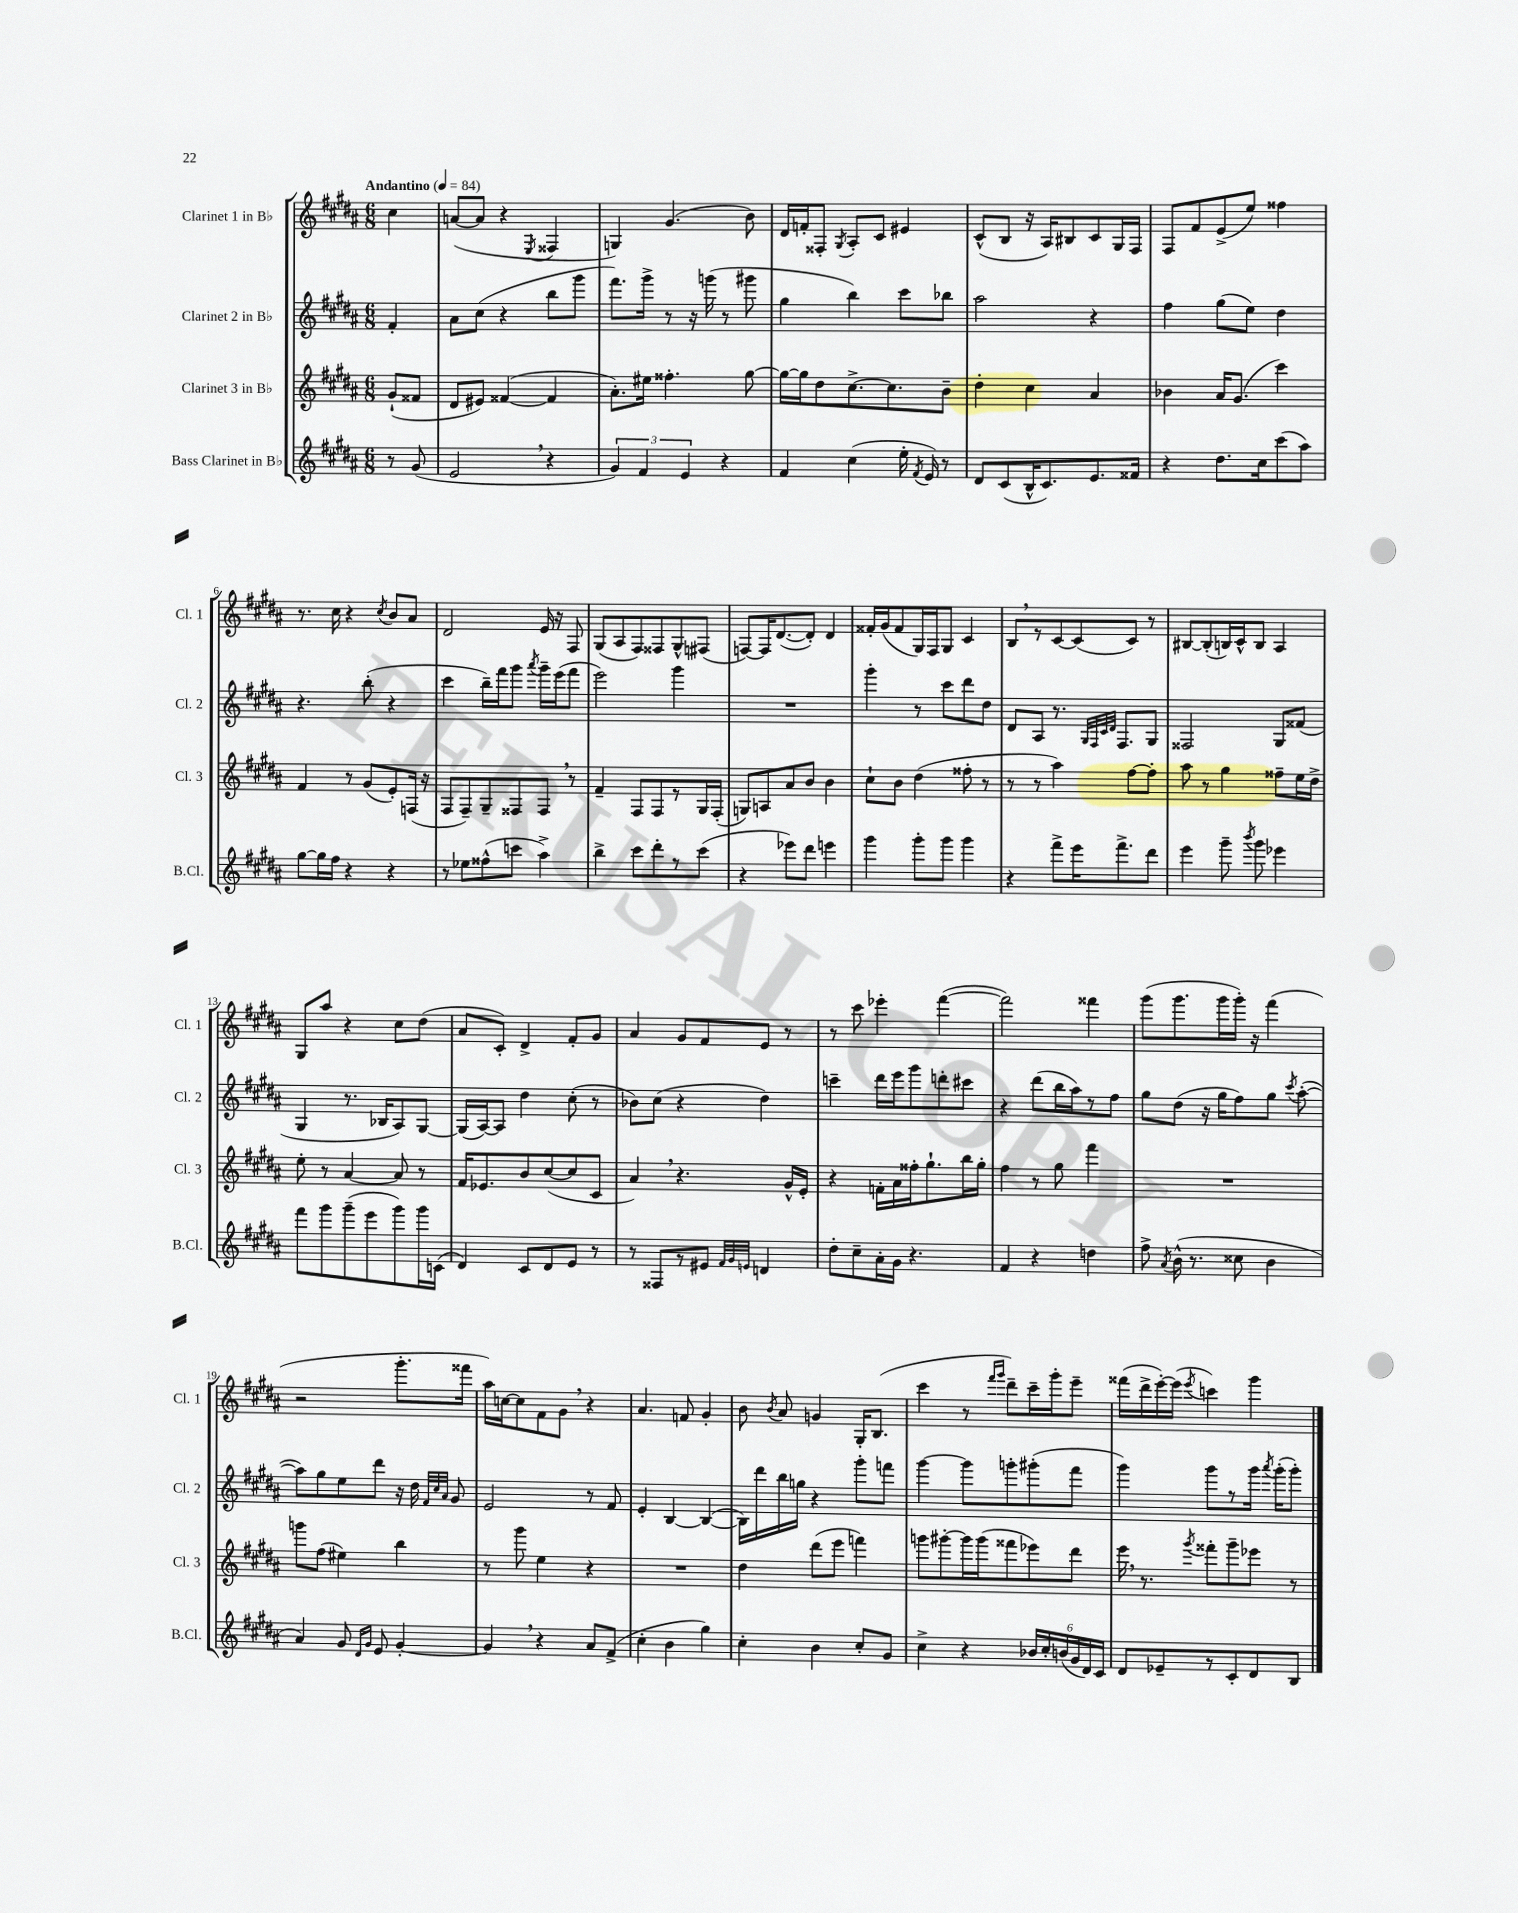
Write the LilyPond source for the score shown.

<<
\new StaffGroup <<
\new Staff = "s0" \with { instrumentName = "Clarinet 1 in Bb" shortInstrumentName = "Cl. 1" } {
    \clef treble \key b \major \numericTimeSignature \time 6/8 \partial 4 \tempo "Andantino" 4 = 84
    \autoBeamOff cis''4 |
    a'8[~( a'8] r4 \acciaccatura { e8 } fisis4 |
    g4) gis'4.( b'8) |
    dis'16[ f'16-. fisis8]-. \acciaccatura { gis8 } ais8[-. cis'8] eis'4 |
    cis'8[-^( b8] r16 ais16[) bis8 cis'8 gis16 fis16] |
    fis8[ fis'8 e'8->( e''8]) fisis''4 |
    r8. cis''16 r4 \acciaccatura { cis''8 } b'8[ ais'8] |
    dis'2 e'16 r16 fis8 |
    gis8[( ais8 fis8) fisis8 gis8-^ fis8]( |
    f8[~) f16 dis'8.~( dis'8]-.) dis'4 |
    fisis'16[-. gis'16( fisis'8 gis16) fis16 gis8] cis'4 |
    b8[ \breathe r8 cis'8~ cis'8( cis'8]) r8 |
    bis8[~ bis8-.( b16) cis'16-^ b8] ais4 |
    gis8[ ais''8] r4 cis''8[ dis''8]( |
    ais'8[ cis'8]-.) dis'4-> fis'8[-. gis'8] |
    ais'4 gis'8[ fis'8 e'8] r8 |
    r8 cis'''8 ees'''4-. fis'''4~( |
    fis'''2) fisis'''4 |
    gis'''8[( gis'''8. gis'''16 gis'''16]-.) r16 fis'''4( |
    r2 gis'''8.[-. fisis'''16] |
    ais''16[) c''16~ c''8 fis'8 gis'8] \breathe r4 |
    ais'4. f'8 gis'4-. |
    b'8 \acciaccatura { b'8 } ais'8 g'4 gis16[-. b8.]( |
    cis'''4 r8 \grace { fis'''16[ gis'''16] } dis'''8[--) cis'''16-- gis'''16-. e'''8]-- |
    fisis'''16[( dis'''16-> e'''16~-.) e'''16]( \acciaccatura { e'''8 } c'''4) gis'''4 \bar "|." |
}
\new Staff = "s1" \with { instrumentName = "Clarinet 2 in Bb" shortInstrumentName = "Cl. 2" } {
    \clef treble \key b \major \numericTimeSignature \time 6/8 \partial 4
    \autoBeamOff fis'4-. |
    ais'8[ cis''8]( r4 b''8[ gis'''8] |
    fis'''8.[) gis'''16]-> r8 r16 g'''16( r8 gis'''8 |
    gis''4 b''4) cis'''8[ bes''8] |
    ais''2 r4 |
    fis''4 gis''8[( e''8]) dis''4 |
    r4. b''8-.( r4 |
    cis'''4 b''16[--) fis'''16 gis'''8] \acciaccatura { ais'''8 } gis'''16[-- e'''16( fis'''8] |
    e'''2) gis'''4 |
    R2. |
    gis'''4-. r8 cis'''8[ dis'''8 dis''8] |
    dis'8[ ais8] r8. \grace { gis32[ fis32 cis'32 dis'32] } fis8.[ gis8] |
    fisis2 gis8[ fisis'8]( |
    gis4 r8. bes16[ ais8) gis8]~ |
    gis16[( ais16~) ais8] dis''4 cis''8-.( r8 |
    bes'8[) cis''8]( r4 dis''4) |
    c'''4-- dis'''16[ e'''16 gis'''8 d'''8-. cis'''8] |
    r4 dis'''8[( b''16 ais''16) r8 fis''8] |
    gis''8[ dis''8]( r16 gis''16[ fis''8) gis''8] \acciaccatura { cis'''8 } ais''8~-.( |
    ais''8[) gis''8 e''8 dis'''8] r16 dis''16 \grace { fis'32[ cis''32 ais'32] } gis'8 |
    e'2 r8 fis'8 |
    e'4-. b4~ b4~( |
    b16[) dis'''16 b''16 g''16] r4 gis'''8[-. f'''8] |
    gis'''4~ gis'''8[ g'''8-. gis'''8-.( fis'''8] |
    gis'''4) gis'''8[ r8 gis'''16] \acciaccatura { ais'''8 } gis'''16[-.( gis'''8]-.) \bar "|." |
}
\new Staff = "s2" \with { instrumentName = "Clarinet 3 in Bb" shortInstrumentName = "Cl. 3" } {
    \clef treble \key b \major \numericTimeSignature \time 6/8 \partial 4
    \autoBeamOff gis'8[-!( fisis'8] |
    dis'8[ eis'8]) fisis'4~( fisis'4 |
    ais'8.[-.) eis''16] fisis''4.-. gis''8~ |
    gis''16[~ gis''16 dis''8 cis''8.~-> cis''8. b'8]-- |
    dis''4-. cis''4 ais'4 |
    bes'4 ais'16[ gis'8.]( cis'''4) |
    fis'4 r8 gis'8[( e'8-.) f16]( r16 |
    fis8[ fis8--) gis8-- fisis8 fisis8] \breathe r8 |
    fis'4-- fis8[ fis8 r8 gis16 fis16]-.( |
    g8[) a8 ais'8 b'8] b'4 |
    cis''8[-! b'8] dis''4( fisis''8-. r8 |
    r8 r8 ais''4) fis''8[~ fis''8]-. |
    ais''8 r8 gis''4 fisis''8[-- e''16 dis''16]-> |
    e''8-. r8 ais'4~ ais'8 r8 |
    fis'16[ ees'8. b'8 cis''8~( cis''8 cis'8] |
    ais'4) \breathe r4. gis'16[-^ e'16]-. |
    r4 f'16[-. ais'16 fisis''16-. gis''8.-! b''16 gis''16]-. |
    fis''4 r8 gis''8 fis'''4 |
    R2. |
    g'''8[ fis''8]( eis''4) b''4 |
    r8 gis'''8 e''4 r4 |
    R2. |
    dis''4 dis'''8[( e'''8] f'''4) |
    g'''8[ gis'''8~-. gis'''16 gis'''16( fisis'''8 ees'''8) dis'''8] |
    e'''16 \breathe r8. \acciaccatura { gis'''8 } fisis'''8[-. gis'''8-- ees'''8] r8 \bar "|." |
}
\new Staff = "s3" \with { instrumentName = "Bass Clarinet in Bb" shortInstrumentName = "B.Cl." } {
    \clef treble \key b \major \numericTimeSignature \time 6/8 \partial 4
    \autoBeamOff r8 gis'8( |
    e'2 \breathe r4 |
    \tuplet 3/2 { gis'4) fis'4 e'4 } r4 |
    fis'4 cis''4( e''16-. \acciaccatura { fis'8 } e'16) r8 |
    dis'8[ cis'8( b16-^ cis'8.) e'8. fisis'16] |
    r4 dis''8.[ cis''16 cis'''8( ais''8]) |
    gis''8[~ gis''16 fis''16] r4 r4 |
    r8 ees''8[ fisis''8-^( c'''8] ais''4->) |
    b''4-> cis'''8[ dis'''8-. r8 cis'''8]( |
    r4 ees'''8[) dis'''8] e'''4 |
    gis'''4 gis'''8[-. gis'''8] gis'''4 |
    r4 fis'''8[-> e'''16 fis'''8.-> dis'''8] |
    e'''4 gis'''8-- \acciaccatura { b'''8 } gis'''8 ees'''4 |
    fis'''8[ gis'''8 gis'''8--( e'''8 gis'''8) gis'''16 c'16]( |
    dis'4) cis'8[ dis'8 e'8] r8 |
    r8 fisis8[ r8 eis'8] \grace { fis'32[ gis'32 e'32] } d'4 |
    dis''8[-. cis''8-- ais'16-. gis'16] r4. |
    fis'4 r4 d''4 |
    fis''8-> \acciaccatura { ais'8 } b'16-^( r8. cisis''8 b'4 |
    ais'4) gis'8 \grace { dis'16[ gis'16] } e'8 gis'4~-. |
    gis'4 \breathe r4 ais'8[ fis'8]->( |
    cis''4-. b'4 gis''4) |
    cis''4-. b'4 cis''8[-. gis'8] |
    cis''4-> r4 \tuplet 6/4 { bes'16[ cis''16-. b'16( gis'16 dis'16) cis'16] } |
    dis'8[ ees'8-- r8 cis'8-. dis'8 b8] \bar "|." |
}
>>
>>
